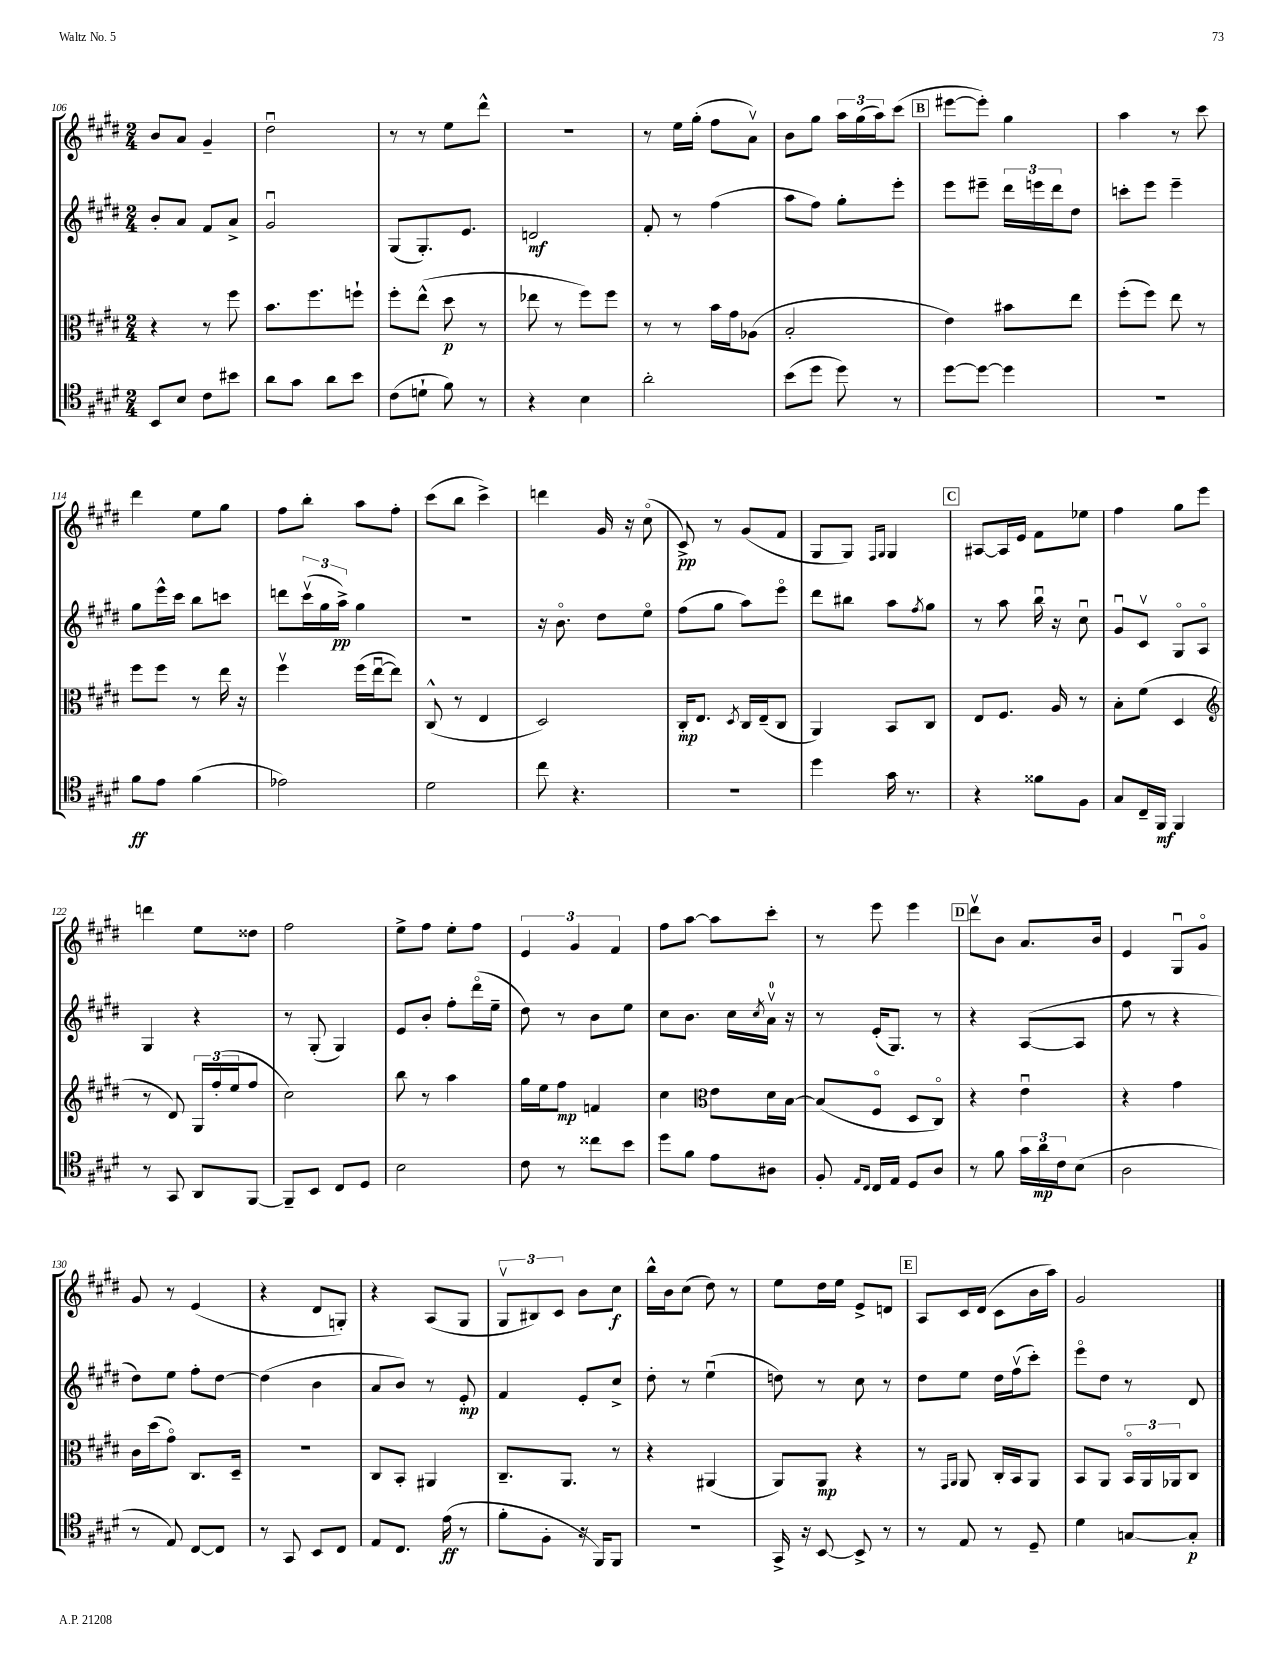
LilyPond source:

<<
\new StaffGroup <<
\new Staff = "s0" {
    \clef treble \key e \major \numericTimeSignature \time 2/4
    b'8 a'8 gis'4-- |
    dis''2\downbow |
    r8 r8 e''8 dis'''8-^ |
    R2 |
    r8 e''16 gis''16-.( fis''8 a'8\upbow) |
    b'8 gis''8 \tuplet 3/2 { a''16 gis''16( a''16) } cis'''8( |
    \mark \markup { \box "B" } eis'''8~ eis'''8-.) gis''4 |
    a''4 r8 cis'''8 |
    dis'''4 e''8 gis''8 |
    fis''8 b''8-. a''8 fis''8-. |
    cis'''8( b''8 cis'''4->) |
    d'''4 gis'16 r16 cis''8\flageolet( |
    cis'8->\pp) r8 gis'8( fis'8 |
    gis8 gis8) \grace { fis16 gis16 } gis4 |
    \mark \markup { \box "C" } ais8~ ais16 e'16 fis'8 ees''8 |
    fis''4 gis''8 e'''8 |
    d'''4 e''8 disis''8 |
    fis''2 |
    e''8-> fis''8 e''8-. fis''8 |
    \tuplet 3/2 { e'4 gis'4 fis'4 } |
    fis''8 a''8~ a''8 cis'''8-. |
    r8 e'''8 e'''4 |
    \mark \markup { \box "D" } dis'''8\upbow b'8 a'8. b'16 |
    e'4 gis8\downbow gis'8\flageolet |
    gis'8 r8 e'4( |
    r4 dis'8 g8-.) |
    r4 a8( gis8 |
    \tuplet 3/2 { gis8\upbow bis8) cis'8 } b'8 cis''8\f |
    b''16-^ b'16 cis''8( dis''8) r8 |
    e''8 dis''16 e''16 e'8-> d'8 |
    \mark \markup { \box "E" } a8 cis'16 dis'16( cis'8 b'16 a''16) |
    gis'2 \bar "|." |
}
\new Staff = "s1" {
    \clef treble \key e \major \numericTimeSignature \time 2/4
    b'8-. a'8 fis'8 a'8-> |
    gis'2\downbow |
    gis8( gis8.-.) e'8. |
    d'2\mf |
    fis'8-. r8 fis''4( |
    a''8 fis''8) gis''8-. e'''8-. |
    \mark \markup { \box "B" } e'''8 eis'''8-- \tuplet 3/2 { dis'''16 e'''16 dis'''16 } dis''8 |
    c'''8-. e'''8 e'''4-- |
    gis''8 e'''16-^ cis'''16 b''8 c'''8 |
    d'''8 \tuplet 3/2 { cis'''16\upbow( gis''16 a''16->\pp) } gis''4 |
    r2 |
    r16 b'8.\flageolet dis''8 e''8\flageolet |
    fis''8( gis''8 a''8) e'''8\flageolet |
    dis'''8 bis''8 a''8 \acciaccatura { fis''8 } gis''8 |
    \mark \markup { \box "C" } r8 a''8 b''16\downbow r16 cis''8\downbow |
    gis'8\downbow cis'8\upbow gis8\flageolet a8\flageolet |
    gis4 r4 |
    r8 gis8-.( gis4) |
    e'8 b'8-. fis''8-. dis'''16\flageolet( e''16-- |
    dis''8) r8 b'8 e''8 |
    cis''8 b'8. cis''16 \acciaccatura { cis''8 } a'16-0\upbow r16 |
    r8 e'16-.( gis8.) r8 |
    \mark \markup { \box "D" } r4 a8~( a8 |
    fis''8 r8 r4 |
    dis''8) e''8 fis''8-. dis''8~ |
    dis''4( b'4 |
    a'8 b'8) r8 e'8-.\mp |
    fis'4 e'8-. cis''8-> |
    dis''8-. r8 e''4\downbow( |
    d''8) r8 cis''8 r8 |
    \mark \markup { \box "E" } dis''8 e''8 dis''16 fis''16\upbow( cis'''8-.) |
    e'''8\flageolet dis''8 r8 dis'8 \bar "|." |
}
\new Staff = "s2" {
    \clef alto \key e \major \numericTimeSignature \time 2/4
    r4 r8 fis''8 |
    b'8. fis''8. f''8-! |
    fis''8-. e''8-^( dis''8\p r8 |
    ees''8 r8 fis''8) fis''8 |
    r8 r8 b'16 gis'16 aes8( |
    b2-. |
    \mark \markup { \box "B" } e'4) bis'8 e''8 |
    fis''8-.( fis''8) e''8 r8 |
    fis''8 fis''8 r8 e''16 r16 |
    fis''4\upbow fis''16( e''16~\downbow e''8) |
    cis8-^( r8 e4 |
    dis2) |
    cis16-.\mp e8. \acciaccatura { dis8 } cis16 e16--( cis8 |
    a,4) b,8 cis8 |
    \mark \markup { \box "C" } e8 fis8. a16 r8 |
    b8-. fis'8( dis4 |
    \clef treble r8 dis'8) \tuplet 3/2 { gis16 fis''16-.( e''16 } fis''8 |
    cis''2) |
    b''8 r8 a''4 |
    gis''16 e''16 fis''8\mp f'4 |
    cis''4 \clef alto e'8 dis'16 b16~ |
    b8( fis8\flageolet dis8 cis8\flageolet) |
    \mark \markup { \box "D" } r4 e'4\downbow |
    r4 gis'4 |
    cis'16 dis''16( gis'8\flageolet) cis8. dis16-- |
    R2 |
    cis8 b,8-. ais,4 |
    cis8.-- a,8. r8 |
    r4 ais,4( |
    a,8) a,8\mp r4 |
    \mark \markup { \box "E" } r8 \grace { gis,16 a,16 } a,8 cis16-. b,16 a,8 |
    b,8 a,8 \tuplet 3/2 { b,16\flageolet a,16 aes,16 } cis8 \bar "|." |
}
\new Staff = "s3" {
    \clef tenor \key e \major \numericTimeSignature \time 2/4
    b,8 b8 cis'8 bis'8 |
    a'8 gis'8 a'8 b'8 |
    cis'8( d'8-! fis'8) r8 |
    r4 b4 |
    a'2-. |
    b'8( dis''8 dis''8) r8 |
    \mark \markup { \box "B" } dis''8~ dis''8~ dis''4 |
    R2 |
    fis'8\ff e'8 fis'4( |
    ees'2) |
    dis'2 |
    cis''8 r4. |
    R2 |
    dis''4 gis'16 r8. |
    \mark \markup { \box "C" } r4 fisis'8 fis8 |
    gis8 cis16-- fis,16\mf fis,4 |
    r8 gis,8 a,8 fis,8~ |
    fis,8-- b,8 cis8 dis8 |
    b2 |
    cis'8 r8 cisis''8 b'8 |
    dis''8 fis'8 e'8 ais8 |
    fis8-. \grace { e16 cis16 } cis16 e16 dis8 a8 |
    \mark \markup { \box "D" } r8 fis'8 \tuplet 3/2 { gis'16 a'16\mp cis'16 } b8( |
    a2 |
    r8 e8) cis8~ cis8 |
    r8 gis,8 b,8 cis8 |
    e8 cis8. e'16\ff( r8 |
    fis'8-. fis8-. r16 fis,16) fis,8 |
    R2 |
    gis,16-> r16 b,8~ b,8-> r8 |
    \mark \markup { \box "E" } r8 e8 r8 dis8-- |
    dis'4 g8~ g8-.\p \bar "|." |
}
>>
>>
\layout { \context { \Score currentBarNumber = #106 } }
